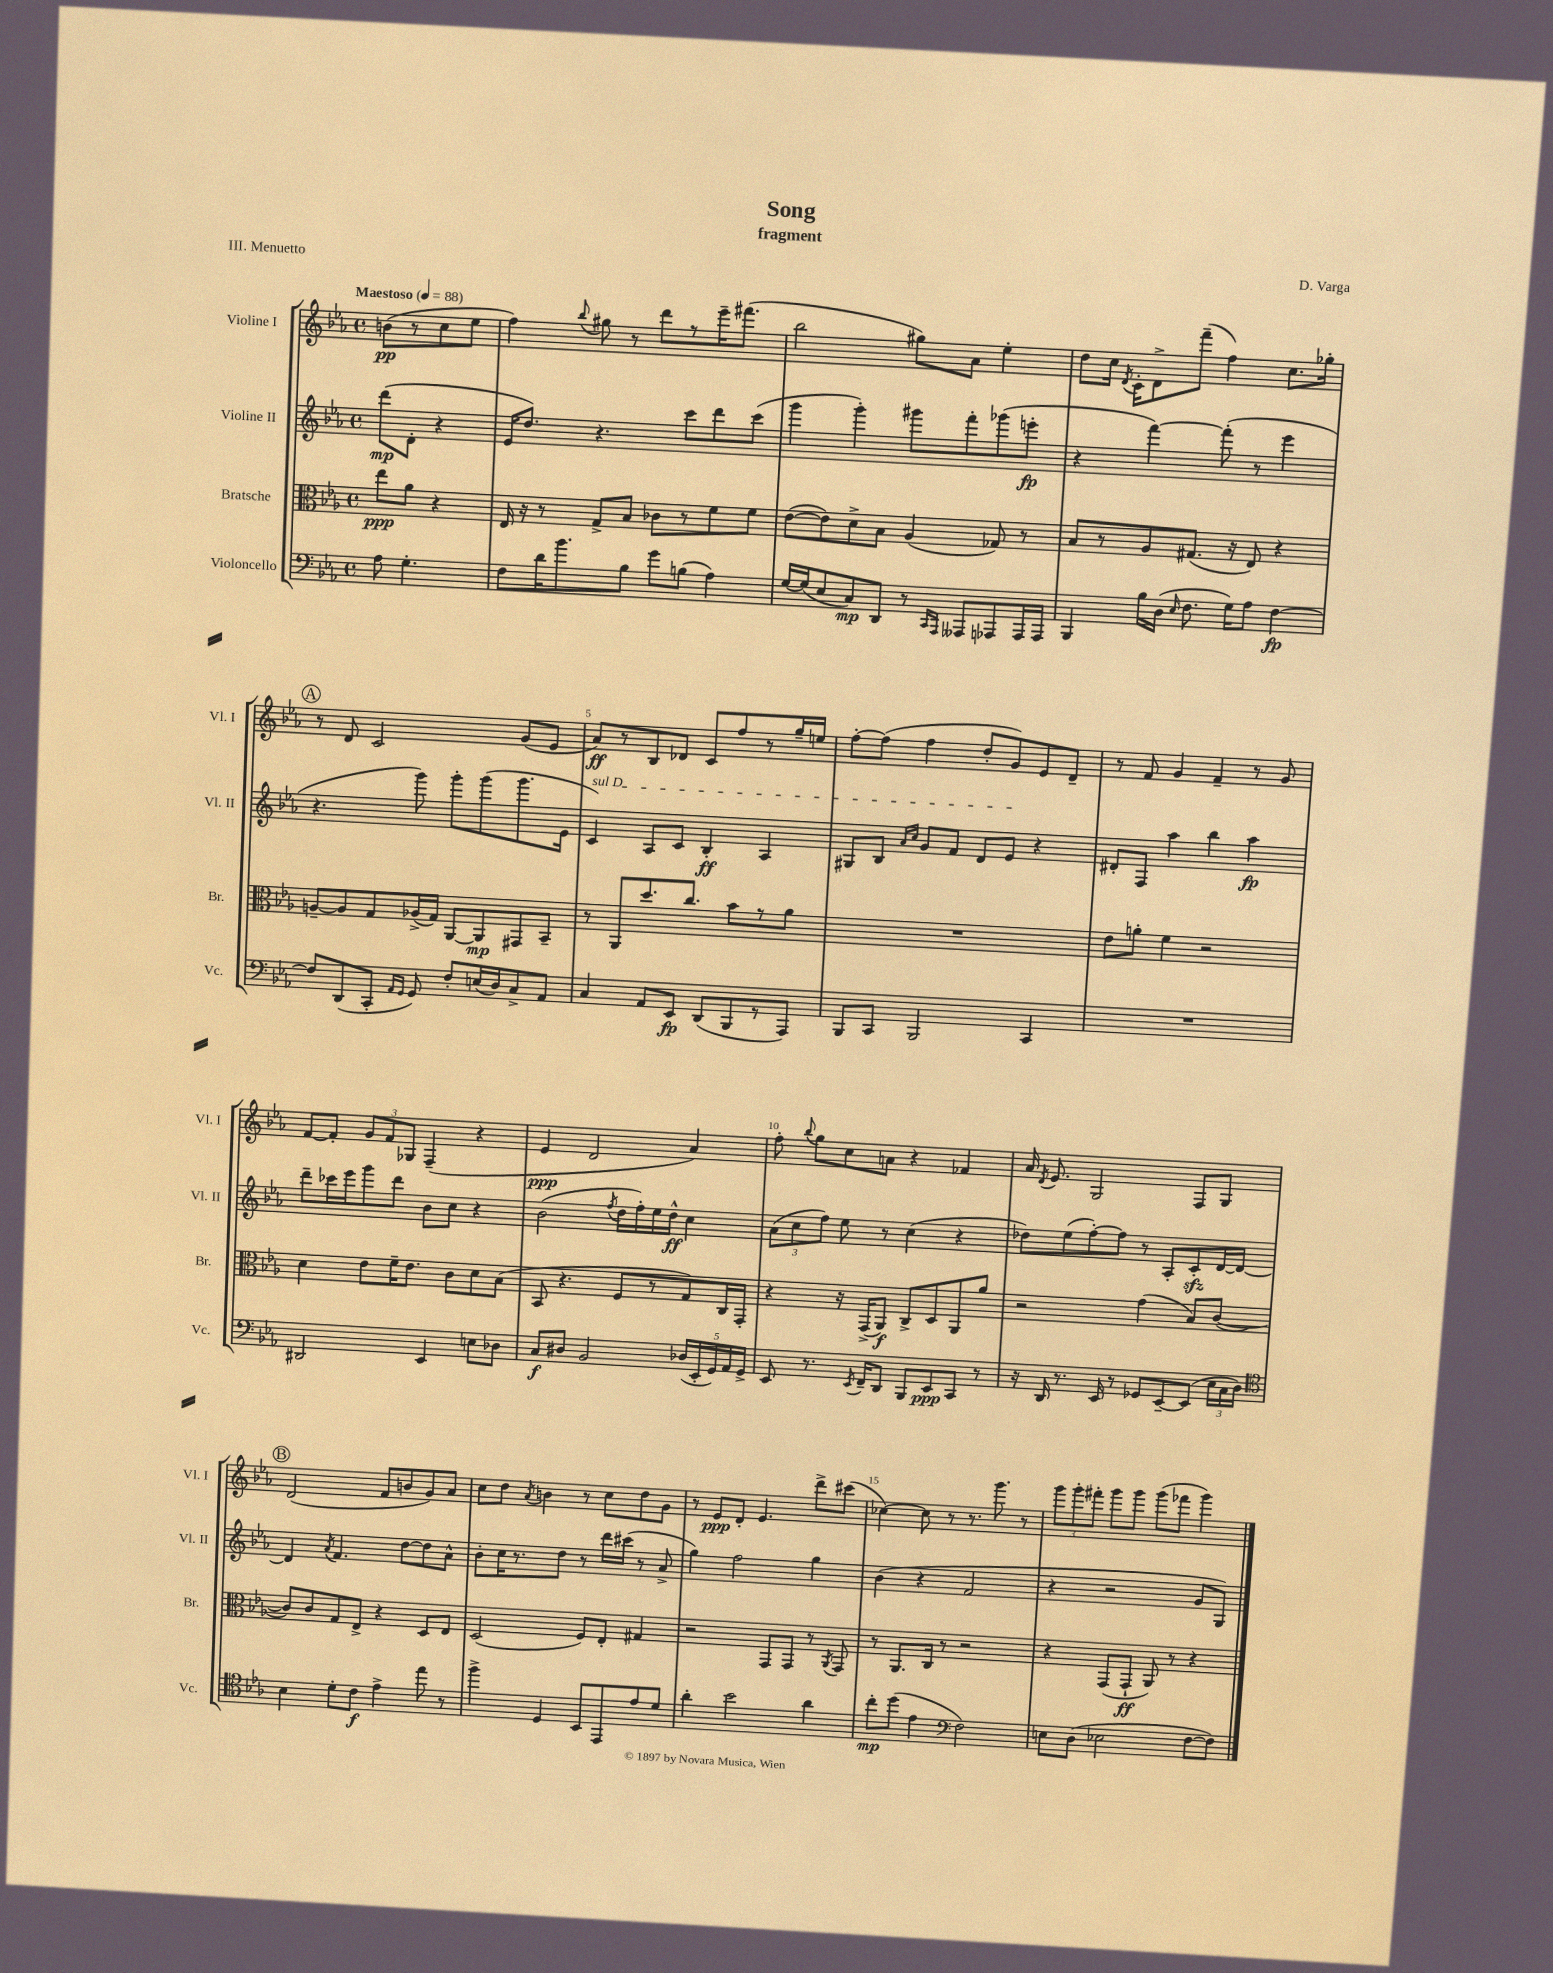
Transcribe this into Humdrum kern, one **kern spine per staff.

**kern	**dynam	**kern	**dynam	**kern	**dynam	**kern	**dynam
*part4	*part4	*part3	*part3	*part2	*part2	*part1	*part1
*staff4	*staff4	*staff3	*staff3	*staff2	*staff2	*staff1	*staff1
*I"Violoncello	*	*I"Bratsche	*	*I"Violine II	*	*I"Violine I	*
*I'Vc.	*	*I'Br.	*	*I'Vl. II	*	*I'Vl. I	*
*clefF4	*	*clefC3	*	*clefG2	*	*clefG2	*
*k[b-e-a-]	*	*k[b-e-a-]	*	*k[b-e-a-]	*	*k[b-e-a-]	*
*M4/4	*	*M4/4	*	*M4/4	*	*M4/4	*
*met(c)	*	*met(c)	*	*met(c)	*	*met(c)	*
*MM88	*	*MM88	*	*MM88	*	*MM88	*
=	=	=	=	=	=	=	=
!	!	!	!	!	!	!LO:TX:a:B:t=Maestoso	!
8A-\	.	8ee-\L	ppp	(8ddd\L	mp	(8bn\L	pp
4.G'\	.	8a-\J	.	8d'\J	.	8r	.
.	.	4r	.	4r	.	8cc\	.
.	.	.	.	.	.	8ee-\J	.
=1	=1	=1	=1	=1	=1	=1	=1
8F\L	.	16E-/	.	16e-/KL	.	4ff\)	.
.	.	16r	.	8.dd/J)	.	.	.
16d\K	.	8r	.	.	.	.	.
8.b-\	.	.	.	.	.	.	.
.	.	.	.	.	.	8qqbb-/	.
.	.	8G^/L	.	4.r	.	8gg#X\	.
8B-\J	.	8B-/J	.	.	.	8r	.
8g\L	.	8c-X\L	.	.	.	8ddd\L	.
(8Bn\J	.	8r	.	8ccc\L	.	8r	.
4A-\)	.	8f\	.	8ddd\	.	16eee-~\K	.
.	.	.	.	.	.	(8.fff#X\J	.
.	.	8f\J	.	(8ccc\J	.	.	.
=2	=2	=2	=2	=2	=2	=2	=2
[16G/LL	.	([8e-\L	.	4ggg\	.	2bb-\	.
(16G/J]	.	.	.	.	.	.	.
8E-/	.	8e-\])	.	.	.	.	.
8C/)	mp	8d^\	.	4ggg'\)	.	.	.
8DD/J	.	8B-\J	.	.	.	.	.
8r	.	(4A-/	.	8ggg#X\L	.	8gg#X\L)	.
16qqCC/LL	.	.	.	.	.	.	.
16qqAAA-/JJ	.	.	.	.	.	.	.
8AAA--X/L	.	.	.	8fff'\	.	8a-\J	.
8AAA-X/	.	8G-X/)	.	(8ggg-X\	.	4ee-'\	.
16AAA-/L	.	8r	.	8eeen'\J	fp	.	.
16AAA-/JJ	.	.	.	.	.	.	.
=3	=3	=3	=3	=3	=3	=3	=3
4BBB-/	.	8B-/L	.	4r	.	8dd\L	.
.	.	8r	.	.	.	16cc\Jk	.
.	.	.	.	.	.	8qd/	.
.	.	.	.	.	.	16c'\KL	.
16B-\LL	.	8A-/	.	[4fff\)	.	8d^\	.
(16D\JJ	.	.	.	.	.	.	.
16qqE-/	.	.	.	.	.	.	.
8.F\	.	(8.G#X/J	.	.	.	(8fff~\J	.
.	.	.	.	(8fff'\]	.	4ff\)	.
16G\KL)	.	16r	.	.	.	.	.
8A-\J	.	8E-/)	.	8r	.	.	.
[4F\	fp	4r	.	4eee-\	.	8.cc\L	.
.	.	.	.	.	.	16gg-X'\Jk	.
!!LO:LB:g=z
!!LO:REH:place=s1:t=A
=4	=4	=4	=4	=4	=4	=4	=4
8F/L]	.	[8An~/L	.	4.r	.	8r	.
(8DD/	.	8A/]	.	.	.	8d/	.
8CC'/J	.	8G/	.	.	.	2c/	.
16qqAA-/LL	.	.	.	.	.	.	.
16qqGG/JJ	.	.	.	.	.	.	.
8GG/)	.	(16A-X^/L	.	8ggg\)	.	.	.
.	.	16G/JJ)	.	.	.	.	.
8F'/L	.	[8AA-/L	.	8ggg'\L	.	.	.
(16En/L	.	8AA-/]	mp	(8ggg\	.	.	.
16D/J)	.	.	.	.	.	.	.
8C^/	.	8GG#X/	.	8.ggg\	.	(8g/L	.
8AA-/J	.	8BB-~/J	.	.	.	8e-/J	.
.	.	.	.	16e-\Jk	.	.	.
=5	=5	=5	=5	=5	=5	=5	=5
!	!	!	!	!LO:TX:a:i:t=sul D	!	!	!
4C/	.	8r	.	4c/)	.	8a-/L)	ff
.	.	8AA-/L	.	.	.	8r	.
8AA-/L	.	8.dd/	.	8A-/L	.	8B-/	.
8EE-/J	fp	.	.	8c/J	.	8d-X/J	.
.	.	8.cc/J	.	.	.	.	.
(8DD/L	.	.	.	4B-'/	ff	8c/L	.
8BBB-/	.	8b-\L	.	.	.	8ff/	.
8r	.	8r	.	4A-/	.	8r	.
8AAA-/J)	.	8a-\J	.	.	.	16gg~/L	.
.	.	.	.	.	.	16een/JJ	.
=6	=6	=6	=6	=6	=6	=6	=6
8BBB-/L	.	1r	.	8G#X/L	.	[8ff'\L	.
8CC/J	.	.	.	8B-/J	.	(8ff\J]	.
.	.	.	.	16qqa-/LL	.	.	.
.	.	.	.	16qqcc/JJ	.	.	.
2BBB-/	.	.	.	8g/L	.	4ff\	.
.	.	.	.	8f/J	.	.	.
.	.	.	.	8d/L	.	8dd'/L	.
.	.	.	.	8e-/J	.	8g/)	.
4CC/	.	.	.	4r	.	8e-/	.
.	.	.	.	.	.	8d~/J	.
=7	=7	=7	=7	=7	=7	=7	=7
1r	.	8e-\L	.	8d#X'/L	.	8r	.
.	.	8an'\J	.	8F/J	.	8f/	.
.	.	4f\	.	4aa-\	.	4g/	.
.	.	2r	.	4bb-\	.	4f~/	.
.	.	.	.	4aa-\	fp	8r	.
.	.	.	.	.	.	8g/	.
!!LO:LB:g=z
=8	=8	=8	=8	=8	=8	=8	=8
2DD#X/	.	4d\	.	8ddd~\L	.	[8f/L	.
.	.	.	.	16ccc-X\L	.	8f'/J]	.
.	.	.	.	16eee-\J	.	.	.
.	.	8e-\L	.	8ggg\	.	12g/L	.
.	.	.	.	.	.	12f/	.
.	.	16f~\K	.	8ddd\J	.	.	.
.	.	.	.	.	.	12G-X/J	.
.	.	8.e-\J	.	.	.	.	.
4EE-/	.	.	.	8b-\L	.	(4F~/	.
.	.	8c\L	.	8cc\J	.	.	.
8En\L	.	8d\	.	4r	.	4r	.
8D-X\J	.	(8B-\J	.	.	.	.	.
=9	=9	=9	=9	=9	=9	=9	=9
8C/L	f	8BB-/	.	(2b-\	.	4e-/	ppp
8D#X/J	.	4.r	.	.	.	.	.
2BB-/	.	.	.	.	.	2d/	.
.	.	.	.	8qff/	.	.	.
.	.	8F/L	.	16dd\LL	.	.	.
.	.	.	.	16ff'\)	.	.	.
.	.	8r	.	16ee-\	.	.	.
.	.	.	.	16dd^^\JJ	ff	.	.
(20D-X/LL	.	8G/)	.	4cc\	.	4a-/)	.
20EE-'/	.	.	.	.	.	.	.
20GG/)	.	.	.	.	.	.	.
.	.	16C/L	.	.	.	.	.
20AA-/	.	.	.	.	.	.	.
.	.	16GG'/JJ	.	.	.	.	.
20GG^/JJ	.	.	.	.	.	.	.
=10	=10	=10	=10	=10	=10	=10	=10
8EE-/	.	4r	.	(12a-\L	.	8ff'\	.
.	.	.	.	12cc\	.	.	.
.	.	.	.	.	.	8qqbb-/	.
8.r	.	.	.	.	.	8gg\L	.
.	.	.	.	12ff\J)	.	.	.
.	.	16r	.	8ee-\	.	8cc\	.
8qEE-/	.	.	.	.	.	.	.
16FF~/KL	.	(16GG^/KL	.	.	.	.	.
8DD/J	.	8AA-/J)	f	8r	.	8an\J	.
8BBB-/L	.	8C^/L	.	(4cc\	.	4r	.
8EE-/	ppp	8D/	.	.	.	.	.
8CC/J	.	8AA-/	.	4r	.	4f-X/	.
8r	.	8a-/J	.	.	.	.	.
=11	=11	=11	=11	=11	=11	=11	=11
16r	.	2r	.	8dd-X\L)	.	16a-/	.
.	.	.	.	.	.	8qd/	.
16DD/	.	.	.	.	.	8.e-/	.
8.r	.	.	.	(8ee-\	.	.	.
.	.	.	.	[8ff'\)	.	2G/	.
16EE-/	.	.	.	.	.	.	.
8r	.	.	.	8ff\J]	.	.	.
8GG-X/L	.	(4g\	.	8r	.	.	.
[8EE-~/	.	.	.	8A-'/L	.	.	.
(8EE-/J]	.	8B-/L)	.	8czz'/	.	8F/L	.
24E-\LL	.	([8c/J	.	[16d/L	.	8G/J	.
24C\	.	.	.	.	.	.	.
.	.	.	.	16d/JJ_	.	.	.
24D\JJ)	.	.	.	.	.	.	.
!!LO:LB:g=z
!!LO:REH:place=s1:t=B
=12	=12	=12	=12	=12	=12	=12	=12
*clefC4	*	*	*	*	*	*	*
4B-\	.	8c/L])	.	4d/]	.	(2d/	.
.	.	8c/	.	.	.	.	.
.	.	.	.	8qa-/	.	.	.
8d'\L	.	8G/	.	4.f/	.	.	.
8c\J	f	8E-^/J	.	.	.	.	.
4e-^\	.	4r	.	.	.	8f/L	.
.	.	.	.	[8dd\L	.	8bn/	.
8ee-\	.	8D/L	.	8dd\]	.	8g/)	.
8r	.	8E-/J	.	8a-^^\J	.	8a-/J	.
=13	=13	=13	=13	=13	=13	=13	=13
4ff^\	.	(2D/	.	8b-'\L	.	8cc\L	.
.	.	.	.	16cc\K	.	8dd\J	.
.	.	.	.	8.r	.	.	.
.	.	.	.	.	.	8qa-/	.
4D/	.	.	.	.	.	4bn\	.
.	.	.	.	8dd\J	.	.	.
8BB-/L	.	8F/L)	.	8r	.	8r	.
8EE-/	.	8E-'/J	.	16ddd\LL	.	8cc\L	.
.	.	.	.	(16ccc#X\JJ	.	.	.
8e-/	.	4G#X/	.	8r	.	8dd\	.
8d/J	.	.	.	8a-^/	.	8g\J	.
=14	=14	=14	=14	=14	=14	=14	=14
4a-'\	.	2r	.	4gg\)	.	8r	.
.	.	.	.	.	.	8e-/L	ppp
2b-\	.	.	.	2ff\	.	8d'/J	.
.	.	.	.	.	.	4.e-/	.
.	.	8GG/L	.	.	.	.	.
.	.	8GG/J	.	.	.	.	.
4a-\	.	8r	.	4gg\	.	8ddd^\L	.
.	.	8qAA-/	.	.	.	.	.
.	.	8GG/	.	.	.	(8ccc#X\J	.
=15	=15	=15	=15	=15	=15	=15	=15
8cc'\L	mp	8r	.	(4b-\	.	[4cc-X\)	.
(8dd\J	.	8.AA-/L	.	.	.	.	.
4e-\	.	.	.	4r	.	8cc-\]	.
.	.	16C/Jk	.	.	.	.	.
.	.	8r	.	.	.	8r	.
*clefF4	*	*	*	*	*	*	*
2F\)	.	2r	.	2f/	.	8.r	.
.	.	.	.	.	.	8.ggg\	.
.	.	.	.	.	.	8r	.
=16	=16	=16	=16	=16	=16	=16	=16
8En\L	.	4r	.	4r	.	12ggg\L	.
.	.	.	.	.	.	12ggg'\	.
(8D\J	.	.	.	.	.	.	.
.	.	.	.	.	.	12fff#X'\J	.
2E-X\	.	(8GG/L	.	2r	.	8ggg\L	.
.	.	8GG`/J	ff	.	.	8ggg\J	.
.	.	8AA-/)	.	.	.	(8ggg\L	.
.	.	8r	.	.	.	8fff-X\J	.
[8F\L	.	4r	.	8g/L	.	4ggg\)	.
8F\J])	.	.	.	8G/J)	.	.	.
==	==	==	==	==	==	==	==
*-	*-	*-	*-	*-	*-	*-	*-
